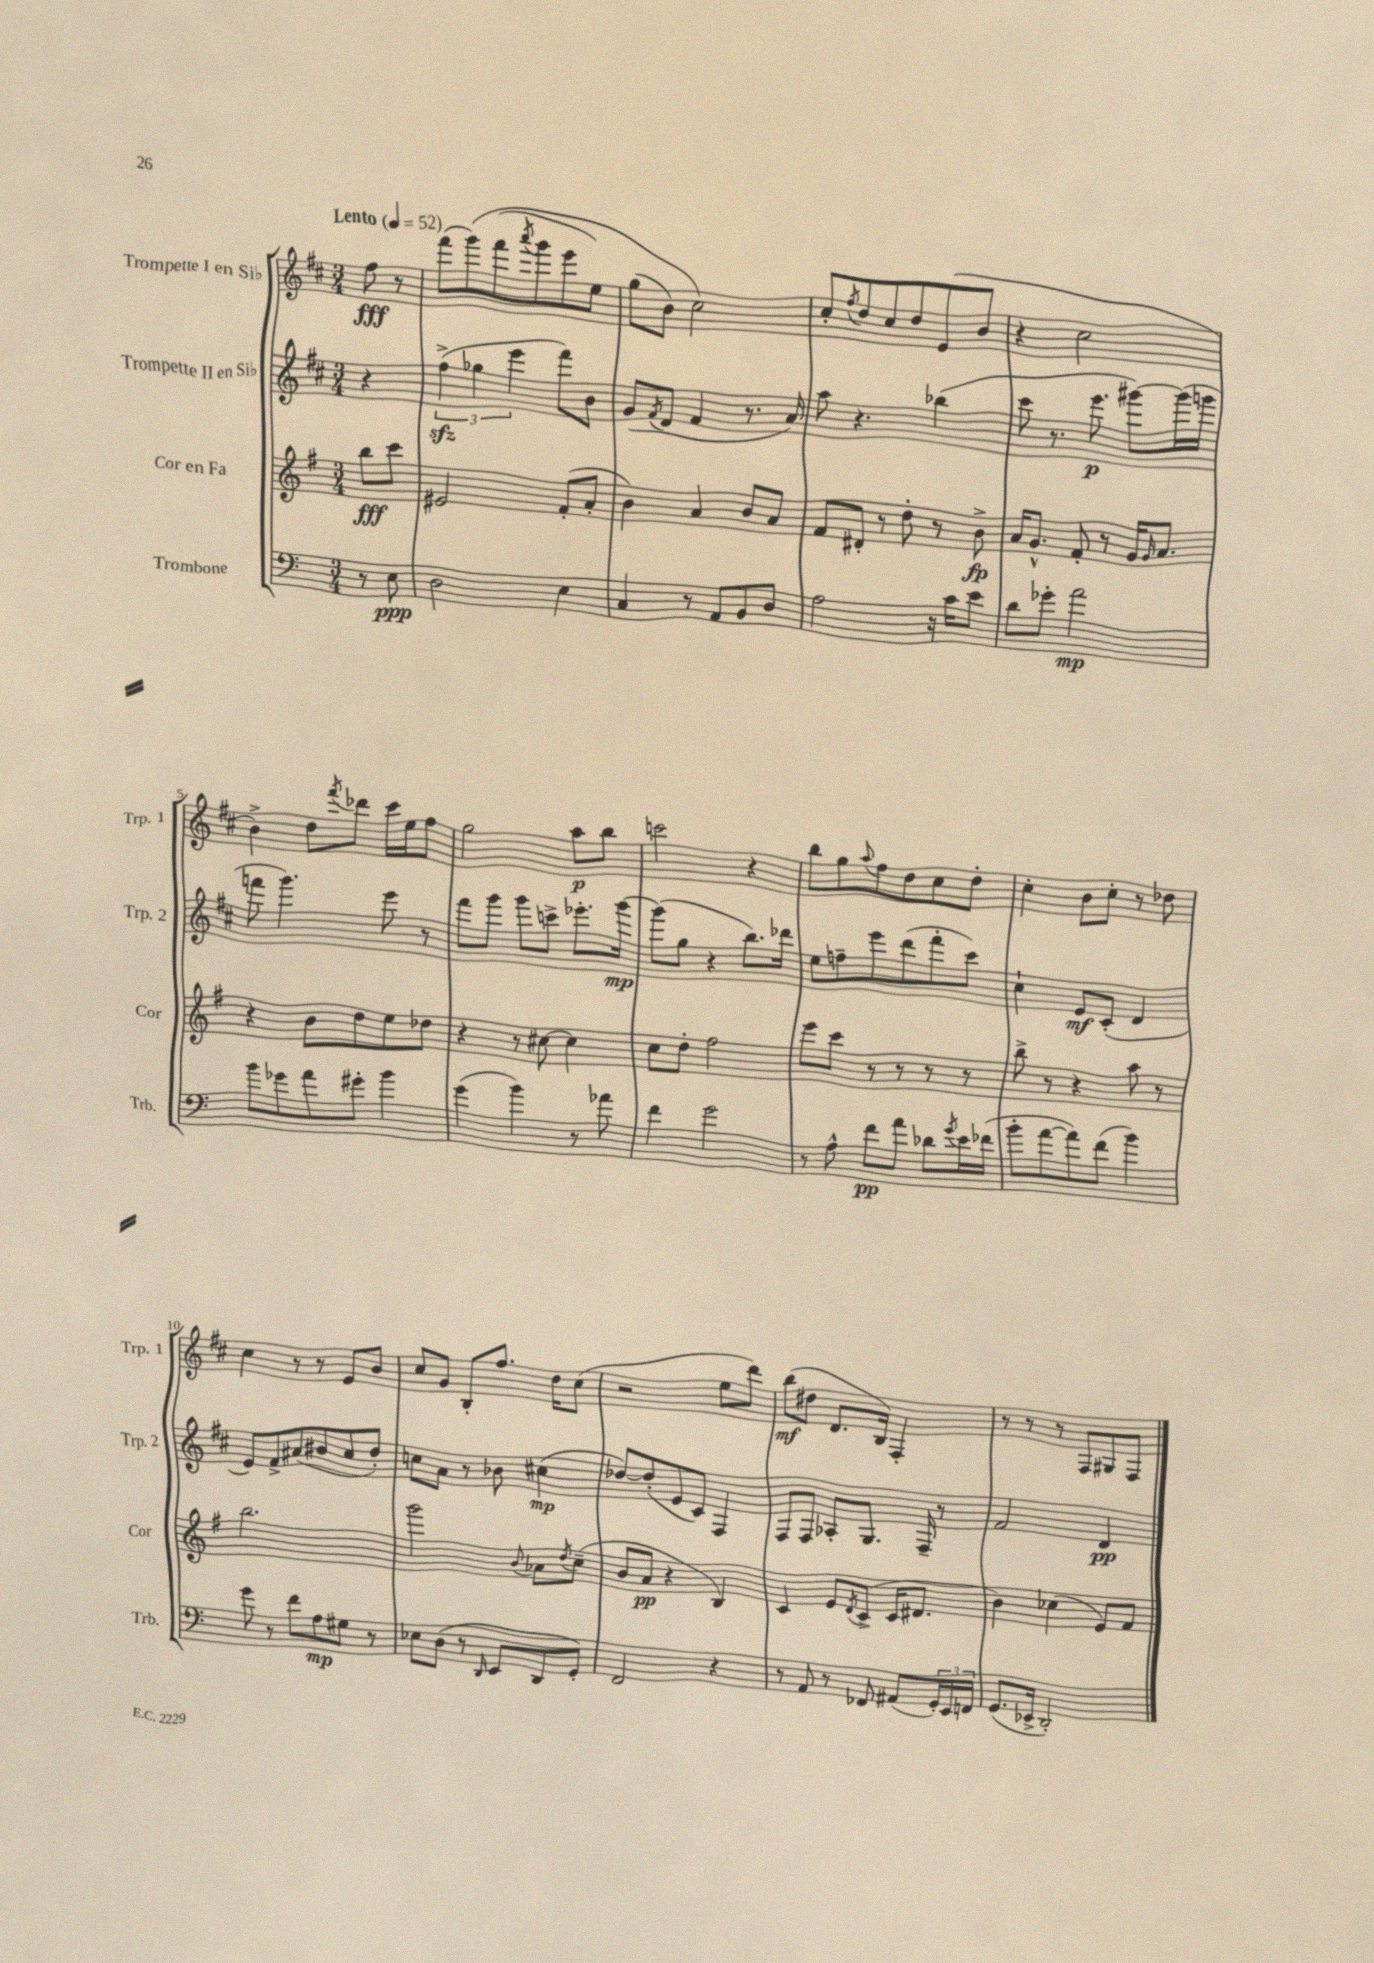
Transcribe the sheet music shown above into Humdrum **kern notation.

**kern	**kern	**kern	**kern
*staff4	*staff3	*staff2	*staff1
*clefF4	*clefG2	*clefG2	*clefG2
*k[]	*k[f#]	*k[f#c#]	*k[f#c#]
*M3/4	*M3/4	*M3/4	*M3/4
*MM52	*MM52	*MM52	*MM52
8r	8bb	4r	8ff#
8E	8ccc	.	8r
=	=	=	=
2D	2e#	(6ff#^	(8fff#
.	.	.	&(8ggg)
.	.	6gg-	.
.	.	.	(8fff#
.	.	6eee	.
.	.	.	8qaaa
.	.	.	8ggg
4E	(8f#'	8fff#)	8eee
.	8a'	8b	8ee)
=	=	=	=
4C	4b)	(8g	(8gg
.	.	8qf#	.
.	.	8d	8b)
8r	4a	4f#	2cc#&)
8AA	.	.	.
8BB	8b	8.r	.
8D	8a	.	.
.	.	16a)	.
=	=	=	=
2A	8f#	8aa	8cc#'
.	.	.	8qff#
.	8d#'	4.r	8dd
.	8r	.	8cc#
.	8dd'	.	8dd
16r	8r	(4bb-	(8e
16c	.	.	.
8e	8b^	.	8b
=	=	=	=
8d	16a	8ccc#	4r
.	8.g^^	.	.
8g-'	.	8.r	.
2a	8f#'	.	2cc#
.	.	8.eee	.
.	8r	.	.
.	16g	[8ggg#)	.
.	16qqg	.	.
.	8.a	.	.
.	.	(16ggg#]	.
.	.	16ggg	.
=	=	=	=
8b	4r	8fff	4b^)
8g-	.	4.ggg)	.
8a	8b	.	8dd
.	.	.	8qfff#
8g#'	8dd	.	8ddd-
4b	8ee	8eee	16ccc#
.	.	.	16ee
.	8dd-	8r	8ff#
=	=	=	=
(4g	4r	8fff#	2gg
.	.	8ggg	.
4b)	8r	8ggg	.
.	[8cc#	8ccc^	.
8r	4cc#]	8.eee-'	8aa
8a-	.	.	8bb
.	.	[16ggg	.
=	=	=	=
4f	8cc	(8ggg]	2ccc
.	8dd'	8gg	.
2g	2ff#	4r	.
.	.	8.bb)	4r
.	.	16ddd-	.
=	=	=	=
8r	8eee	8ee	8bb
8A^^	8ccc	8ff~	8gg
.	.	.	8qqaa
8f	8r	8eee	8ff#
8a	8r	(8ddd	8dd
8d-	8r	8fff#'	8cc#
8qg	.	.	.
16e	8r	8ccc#)	8dd'
(16f-	.	.	.
=	=	=	=
8b'	8bb^	4cc#`	4cc#'
[8a	8r	.	.
8a])	4r	8e	8b
(8f	.	(8c#'	8cc#'
4b)	8aa	4d	8r
.	8r	.	8dd-
=	=	=	=
8g	2.bb	8e)	4cc#
8r	.	8f#^	.
8f	.	(8a#	8r
8A	.	8b#	8r
8G#	.	8cc#	8e
8r	.	8dd')	8b
=	=	=	=
8E-	2ggg	8cc	8cc#
(8D	.	8a	8g
8r	.	8r	8B'
16qqDD	.	.	.
8EE	.	8b-	8.ff#
.	8qqb	.	.
8DD	8a-	(4cc#	.
.	.	.	16dd
.	8qdd	.	.
8GG')	(8cc~	.	(8cc#
=	=	=	=
2FF	8b	[8dd-)	2r
.	8a	(8dd-']	.
.	4r	8e	.
.	.	8c#)	.
4r	4B)	4F#	8ee
.	.	.	8ddd)
=	=	=	=
8r	4c	8F#	(8bb
8AA	.	8F#	8dd#
8r	8e	8A-'	8.d
.	8qd	.	.
8FF-	(8c^	8.G	.
.	.	.	16B)
(8AA#	16c	.	4F#'
.	8.d#	16F#~	.
24GG')	.	8r	.
24EE	.	.	.
24FF	.	.	.
=	=	=	=
(8.GG	4b)	2f#	8r
.	.	.	8r
16EE-^	.	.	.
2DD')	(4cc-	.	8r
.	.	.	8F#
.	8e)	4d	8G#
.	8f#	.	8F#
==	==	==	==
*-	*-	*-	*-
